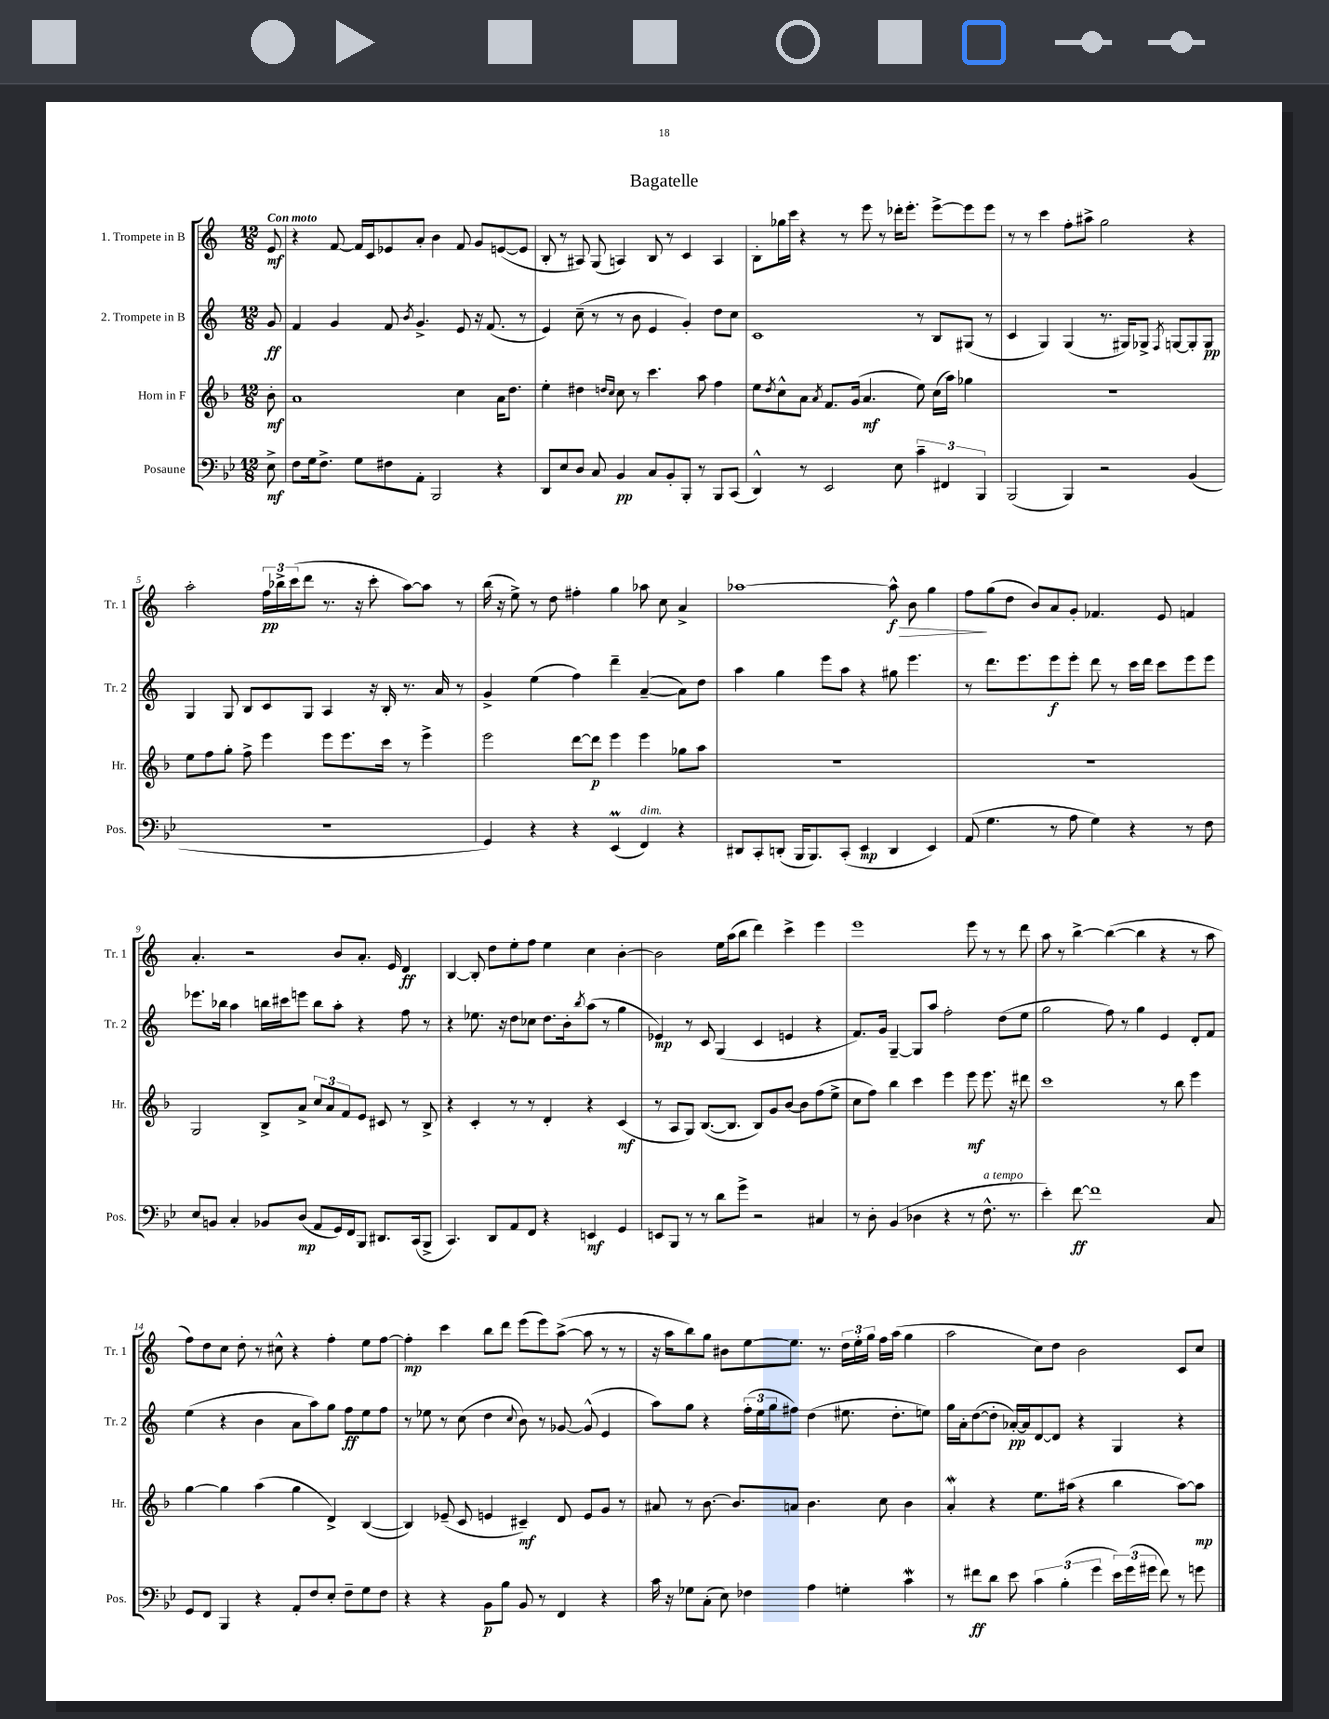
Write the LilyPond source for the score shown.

\header { title = "Bagatelle" }
<<
\new StaffGroup <<
\new Staff = "s0" \with { instrumentName = "1. Trompete in B" shortInstrumentName = "Tr. 1" } {
    \clef treble \key c \major \numericTimeSignature \time 12/8 \partial 8 \tempo "Con moto"
    e'8\mf |
    r4 f'8~ f'16 c'16 ees'8 a'8-. b'4 f'8 g'8 e'8~( e'8 |
    b8-. r8 ais8) g8( a4) b8 r8 c'4 a4 |
    b8-. ges''16 c'''16 r4 r8 e'''8 r8 des'''16-. e'''8.-. e'''8~-> e'''8 e'''8 |
    r8 r8 c'''4 f''8-. ais''8-> g''2 r4 |
    a''2-. \tuplet 3/2 { f''16\pp bes''16-> c'''16( } d'''8 r8. r16 c'''8-. a''8~) a''8 r8 |
    b''16( r16 e''8->) r8 d''8 fis''4-. g''4 aes''8 c''8 a'4-> |
    aes''1~ aes''8-^\f\> b'8 g''4 |
    f''8\! g''8( d''8 b'8) a'8 g'8-. fes'4. e'8 f'4 |
    a'4.-. r2 b'8 a'8.-. e'16 d'4\ff |
    b4~ b8-. d''8 e''8-. f''8 e''4 c''4 b'4~-. |
    b'2 e''16 a''16( b''8 d'''4) c'''4-> e'''4 |
    e'''1 e'''8 r8 r8 d'''8 |
    a''8 r8 b''4~-> b''4~( b''4 r4 r8 a''8 |
    f''8) d''8 c''8 d''8-. r8 cis''8-^ r4 f''4-. e''8 f''8~ |
    f''4-.\mp c'''4 b''8 d'''8 e'''8( e'''8) a''8~->( a''8 r8 r8 |
    r16 a''16 b''8) g''8 bis'8 e''8~ e''8. r8. \tuplet 3/2 { d''16 e''16-. g''16 } f''16 a''16( g''4 |
    a''2 c''8) d''8 b'2 c'8 c''8 \bar "|." |
}
\new Staff = "s1" \with { instrumentName = "2. Trompete in B" shortInstrumentName = "Tr. 2" } {
    \clef treble \key c \major \numericTimeSignature \time 12/8 \partial 8
    g'8\ff |
    f'4 g'4 f'8 \acciaccatura { b'8 } g'4.-> e'8 r16 f'8.( r8 |
    e'4) c''8--( r8 r8 b'8 e'4 g'4-.) d''8 c''8 |
    c'1 r8 b8 gis8( r8 |
    c'4 g4) g4( r8. gis16) ges8-> \acciaccatura { f8 } g8~ g8-. g8\pp |
    g4 g8 b8 c'8 g8 a4 r16 b16-. r8. a'16 r8 |
    g'4-> e''4( f''4) d'''4-- a'4~--( a'8) d''8 |
    a''4 g''4 e'''8 a''8 r4 gis''8 e'''4. |
    r8 d'''8. e'''8. e'''8\f e'''8-. d'''8 r8 c'''16 d'''16 c'''8 e'''8 e'''8 |
    ees'''8. bes''16 a''4 b''16 cis'''16 e'''8 b''8 a''8-. r4 f''8 r8 |
    r4 ees''8. r16 d''8 ces''8 d''8. b'16-. \acciaccatura { b''8 } a''8( r8 g''4 |
    ees'4\mp) r8 c'8 g4( c'4 e'4 r4 |
    f'8.) g'16 g4~-- g8 a''8 f''2-. d''8( e''8 |
    g''2 f''8) r8 g''4 e'4 d'8-. f'8 |
    e''4( r4 b'4 a'8 a''8) g''8 f''8\ff e''8 f''8 |
    r8 ees''8 r8 c''8( d''4 \appoggiatura { c''8 } b'8) r8 ges'8~ ges'8-^( e'4 |
    a''8) g''8 r4 \tuplet 3/2 { f''16-.( e''16 g''16 } fis''8) d''4( eis''8. d''8.-. e''8) |
    g''16 a'16-. d''8~( d''8-. aes'16~-.\pp) aes'16 d'8~ d'8 r4 g4 r4 \bar "|." |
}
\new Staff = "s2" \with { instrumentName = "Horn in F" shortInstrumentName = "Hr." } {
    \clef treble \key f \major \numericTimeSignature \time 12/8 \partial 8
    bes'8-.\mf |
    a'1 c''4 a'16 d''8. |
    e''4-. dis''4 \grace { d''16 c''16 } c''8 r8 c'''4. a''8 f''4 |
    e''8 \acciaccatura { d''8 } c''8-^ a'8 \acciaccatura { a'8 } f'8. g'16( a'4.\mf e''8) c''16( a''16) ges''4 |
    R1. |
    e''8 f''8 g''8-. f''8-> e'''4 e'''8 e'''8. c'''16 r8 e'''4-> |
    e'''2 d'''8~ d'''8\p e'''4 e'''4 ges''8 a''8 |
    R1. |
    R1. |
    g2 bes8-> a'8-> \tuplet 3/2 { c''8 a'8 f'8 } e'8 cis'8 r8 bes8-> |
    r4 c'4-. r8 r8 d'4-. r4 c'4\mf( |
    r8 a8 g8) bes8.~( bes8. bes8) g'8 bes'8~ bes'8 f''8( e''8-> |
    c''8 f''8) bes''4 c'''4 e'''4 e'''8\mf e'''8. r16 dis'''8 |
    c'''1 r8 bes''8 e'''4 |
    g''4~ g''4 a''4( g''4 d'4->) bes4~( |
    bes4) ees'8--( c'8 e'4 cis'4--\mf) d'8 e'8 g'8 r8 |
    ais'8 r8 bes'8.~ bes'8. a'8 bes'4. c''8 bes'4 |
    a'4-.\mordent r4 e''8. ais''16( r4 bes''4 ais''8~) ais''8\mp \bar "|." |
}
\new Staff = "s3" \with { instrumentName = "Posaune" shortInstrumentName = "Pos." } {
    \clef bass \key bes \major \numericTimeSignature \time 12/8 \partial 8
    ees8->\mf |
    f8 g16 f8.-> g8 fis8 a,8-. bes,,2 r4 |
    d,8 ees8 d8 c8 bes,4\pp c8 bes,8-. bes,,8-. r8 bes,,8 c,8( |
    d,4-^) r8 ees,2 ees8 \tuplet 3/2 { c'4-- fis,4 bes,,4 } |
    bes,,2( bes,,4) r2 bes,4( |
    R1. |
    g,4) r4 r4 ees,4\prall( f,4^\markup { \italic "dim." }) r4 |
    dis,8 c,8-. d,8-.( bes,,16 bes,,8.) c,8-.( ees,4\mp d,4 ees,4) |
    a,8( g4. r8 a8 g4) r4 r8 f8 |
    ees8 b,8 c4-. bes,8 d8\mp( a,8 g,16) f,16 bes,,8 dis,8. c,16( bes,,8-> |
    c,4.) d,8 a,8 f,8 r4 e,4\mf g,4 |
    e,8 bes,,8 r8 r8 d'8 g'8-> r2 cis4 |
    r8 d8-. bes,4( des4 r4 r8 f8.-^^\markup { \italic "a tempo" } r8. |
    ees'4-.) f'8~\ff f'1 c8 |
    g,8 f,8 bes,,4 r4 a,8-. f8 ees8-. f8-- g8 f8 |
    r4 r4 bes,8\p bes8 bes,8 r8 f,4 r4 |
    c'16 r16 ges8 c8-.( ees8) fes4 a4 g4-. c'4\mordent |
    r8 fis'8\ff d'8 ees'8 \tuplet 3/2 { c'4 bes4-.( g'4 } \tuplet 3/2 { ees'16) g'16( gis'16 } fis'8) r8 g'8 \bar "|." |
}
>>
>>
